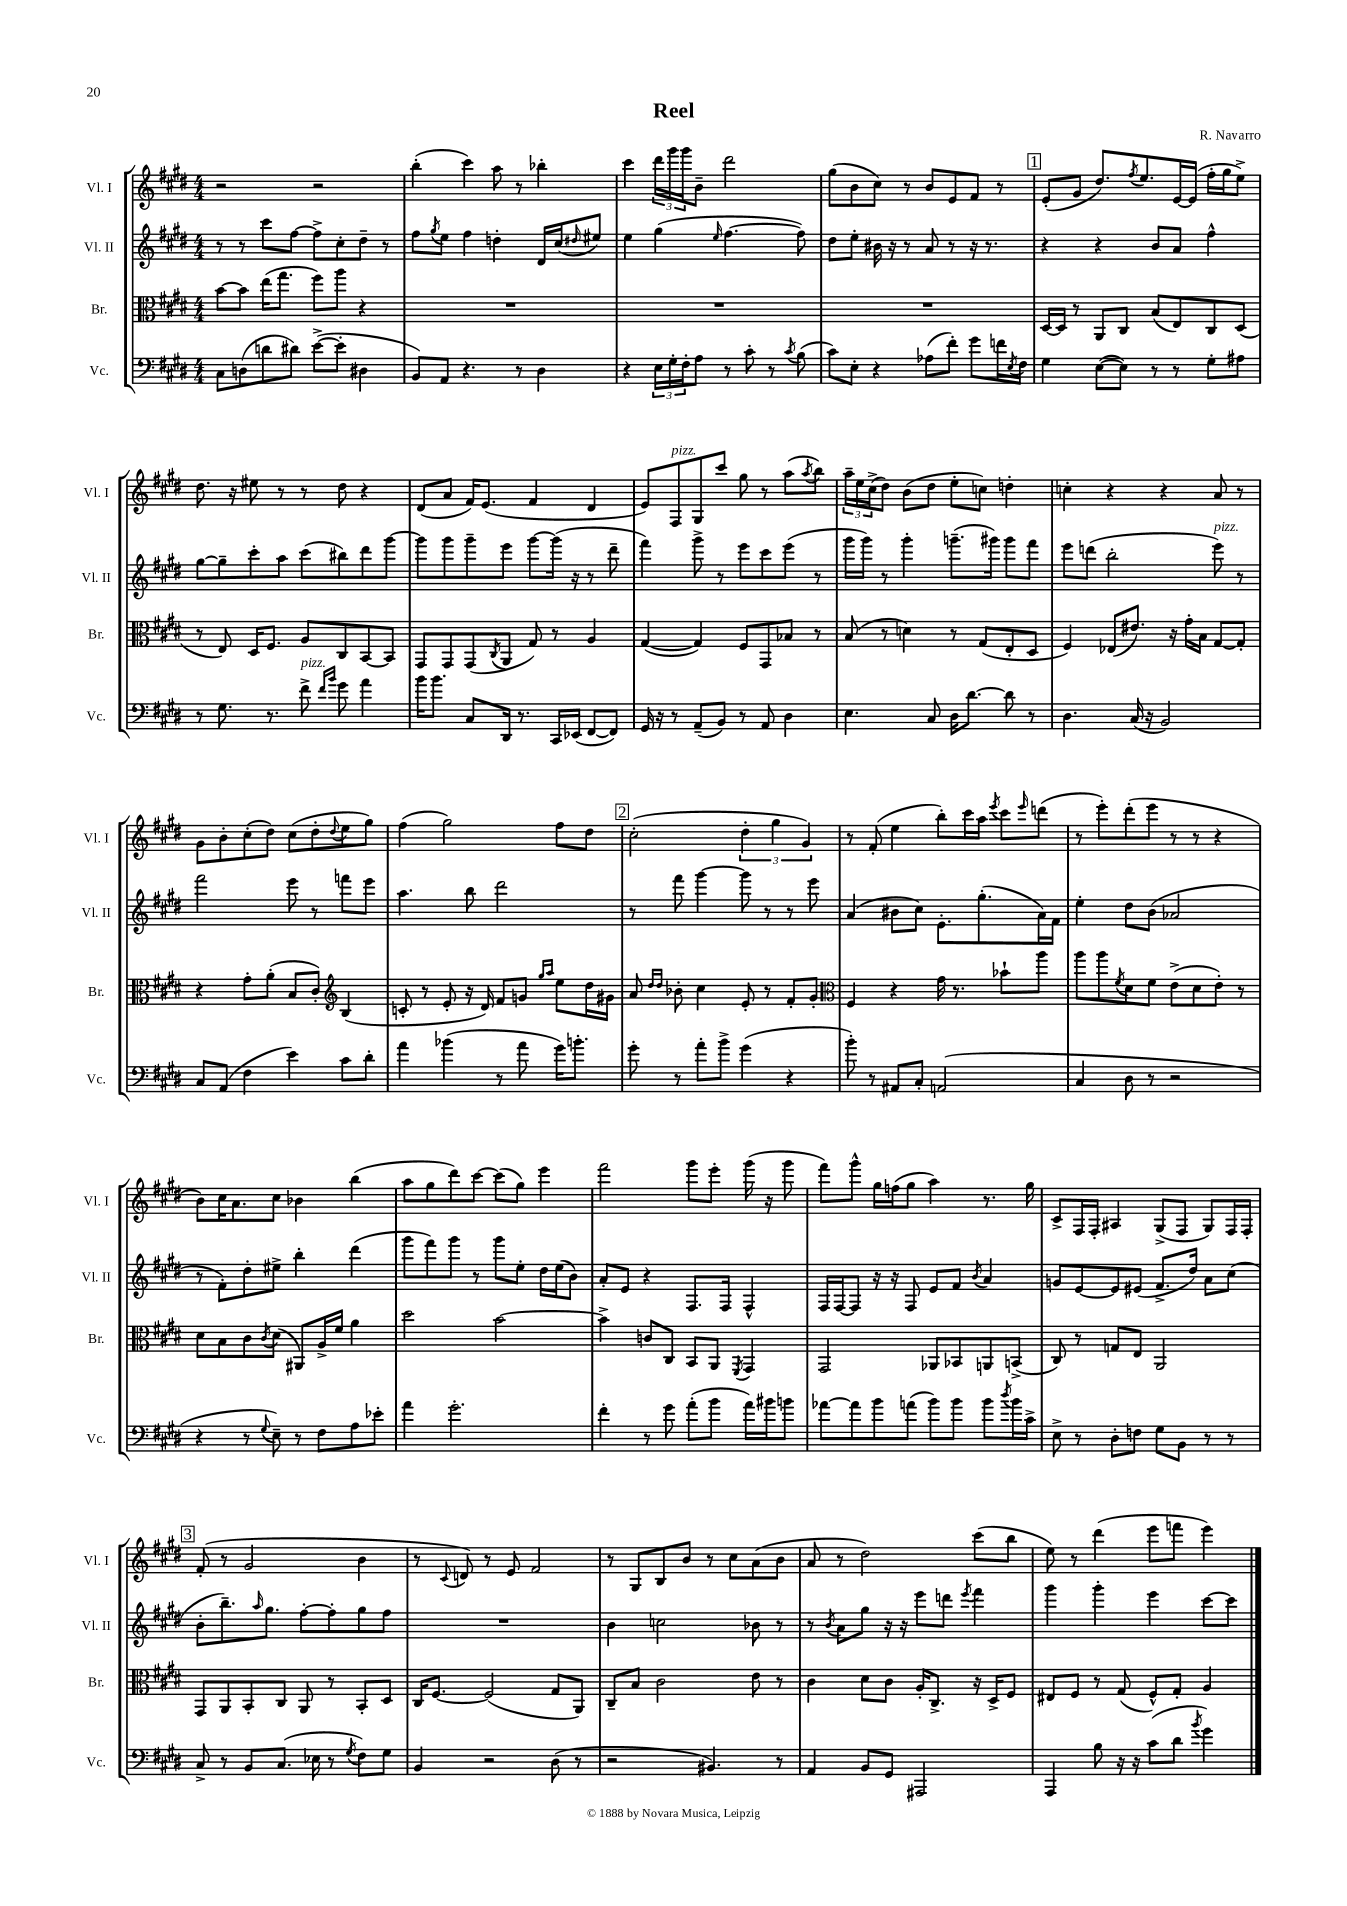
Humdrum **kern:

**kern	**kern	**kern	**kern
*part4	*part3	*part2	*part1
*staff4	*staff3	*staff2	*staff1
*I"Vc.	*I"Br.	*I"Vl. II	*I"Vl. I
*I'Vc.	*I'Br.	*I'Vl. II	*I'Vl. I
*clefF4	*clefC3	*clefG2	*clefG2
*k[f#c#g#d#]	*k[f#c#g#d#]	*k[f#c#g#d#]	*k[f#c#g#d#]
*M4/4	*M4/4	*M4/4	*M4/4
=1	=1	=1	=1
8C#\L	[8b\L	8r	2r
(8Dn\	8b\J]	8r	.
8dn\	(16ee\KL	8ccc#\L	.
.	8.gg#\J	.	.
8d#X\J)	.	[8ff#\J	.
([8e^\L	8ff#\L)	8ff#^\L]	2r
8e'\J]	8aa\J	8cc#'\	.
4D#X\	4r	8dd#~\J	.
.	.	8r	.
=2	=2	=2	=2
8BB/L)	1r	8ff#\L	(4bb'\
.	.	8qgg#/	.
8AA/J	.	8ee\J	.
4.r	.	4ff#\	4ccc#\)
.	.	4ddn'\	8aa\
8r	.	.	8r
4D#\	.	16d#/LL	4bb-X'\
.	.	(16cc#/J	.
.	.	16qqdd#X/	.
.	.	8ee#X/J)	.
=3	=3	=3	=3
4r	1r	4ee\	4ccc#\
24E\LL	.	(4gg#\	24ddd#\LL
24G#'\	.	.	24ggg#\
24F#'\J	.	.	24ggg#\J
8A\J	.	.	8b~\J
.	.	16qqee/	.
8r	.	[4.ff#\	2ddd#\
8c#'\	.	.	.
8r	.	.	.
8qc#/	.	.	.
(8B\	.	8ff#\])	.
=4	=4	=4	=4
8c#\L)	1r	8dd#\L	(8gg#\L
8E'\J	.	8ee'\J	8b\
4r	.	16b#X\	8cc#\J)
.	.	16r	.
.	.	8r	8r
(8A-X\L	.	8a/	8b/L
8f#'\J)	.	8r	8e/
8g#\L	.	16r	8f#/J
.	.	8.r	.
16fn\L	.	.	8r
8qE/	.	.	.
16F#\JJ	.	.	.
!!LO:REH:place=s1:t=1
=5	=5	=5	=5
4G#\	[16D#/LL	4r	(8e'/L
.	16D#/JJ]	.	.
.	8r	.	8g#/J
([8E\L	8AA/L	4r	8.dd#/L)
8E\J])	8C#/J	.	.
.	.	.	8qff#/
.	.	.	8.ee/
8r	(8B/L	8b/L	.
8r	8E/)	8a/J	[16e/L
.	.	.	(16e/JJ]
8G#'\L	8C#/	4ff#^^\	16ff#'\LL
.	.	.	16gg#\J
8A#X\J	(8D#/J	.	8ee^\J)
!!LO:LB:g=z
=6	=6	=6	=6
8r	8r	[8gg#\L	8.dd#\
8.G#\	8E/)	8gg#~\]	.
.	.	.	16r
.	16D#/KL	8ccc#'\	8ee#X\
8.r	8.F#/J	.	.
.	.	8aa\J	8r
!LO:TX:a:i:t=pizz.	!	!	!
8f#^\	8A/L	(8ccc#\L	8r
16qqf#/LL	.	.	.
16qqb/JJ	.	.	.
8g#\	8C#/	8bb#X\)	8dd#\
4a\	[8BB/	8ddd#\	4r
.	8BB/J]	[8ggg#\J	.
=7	=7	=7	=7
16b\KL	8GG#/L	8ggg#\L]	(8d#/L
8.b\J	.	.	.
.	8GG#/	8ggg#\	8a/J
8C#/L	(8GG#/	8ggg#~\	16f#/KL)
.	.	.	(8.e/J
.	8qC#/	.	.
16DD#/Jk	8AA/J	8eee\J	.
8.r	.	.	.
.	8G#/)	[8ggg#\L	4f#/
16CC#/LL	8r	(16ggg#\Jk]	.
(16EE-X/JJ	.	16r	.
[8FF#/L	4A/	8r	4d#/
8FF#/J])	.	8ddd#~\	.
=8	=8	=8	=8
16GG#/	([4G#/	4fff#\)	8e/L)
16r	.	.	.
!	!	!	!LO:TX:a:i:t=pizz.
8r	.	.	8F#/
(8AA~/L	4G#/])	8ggg#^\	8G#/
8BB/J)	.	8r	8ccc#/J
8r	8F#/L	8eee\L	8gg#\
8AA/	8GG#/	8ccc#\	8r
4D#\	8B-X/J	(8eee\J	(8aa\L
.	.	.	8qaa/
.	8r	8r	8bb\J)
=9	=9	=9	=9
4.E\	(8B/	16ggg#\LL	24aa~\LL
.	.	.	24ee\
.	.	16ggg#\JJ)	.
.	.	.	(24cc#^\J
.	8r	8r	8dd#\J)
.	4dn\)	4ggg#'\	(8b\L
8C#/	.	.	8dd#\J
16D#\KL	8r	(8.gggn~\L	8ee'\L
[8.d#\J	.	.	.
.	(8G#/L	.	8ccn\J)
.	.	16ggg#X\Jk)	.
8d#\]	8E'/	8ggg#\L	4ddn'\
8r	8D#/J	8fff#\J	.
=10	=10	=10	=10
4.D#\	4F#/)	8eee\L	4ccn'\
.	.	(8dddn\J	.
.	(8E-X/L	2bb'\	4r
(16C#/	8.e#X/J)	.	.
16r	.	.	.
2BB/)	.	.	4r
.	16r	.	.
.	16g#'\LL	.	.
.	16B\JJ	.	.
!	!	!LO:TX:a:i:t=pizz.	!
.	[8G#/L	8eee\)	8a/
.	8G#'/J]	8r	8r
!!LO:LB:g=z
=11	=11	=11	=11
8C#/L	4r	2fff#\	8g#\L
(8AA/J	.	.	8b'\
4F#\	8g#'\L	.	(8cc#'\
.	(8a'\J	.	8dd#\J)
4e\)	8B/L	8eee\	(8cc#\L
.	8c#'/J)	8r	8dd#'\
*	*clefG2	*	*
.	.	.	8qqdd#/
8c#\L	(4B/	8fffn\L	8ee\
8d#'\J	.	8eee\J	8gg#\J)
=12	=12	=12	=12
4a\	8cn'/	4.aa\	(4ff#\
.	8r	.	.
(4b-X\	8e'/	.	2gg#\)
.	16r	8bb\	.
.	16d#/)	.	.
8r	8f#/L	2ddd#\	.
8a\	8gn/J	.	.
.	16qqgg#/LL	.	.
.	16qqaa/JJ	.	.
16g#\KL)	8ee\L	.	8ff#\L
8.bn'\J	.	.	.
.	16dd#\L	.	8dd#\J
.	16g#X\JJ	.	.
!!LO:REH:place=s1:t=2
=13	=13	=13	=13
8g#'\	8a/	8r	(2cc#'\
.	16qqdd#/LL	.	.
.	16qqdd#/JJ	.	.
8r	8b-X'\	8fff#\	.
8a'\L	4cc#\	[4ggg#\	.
8b^\J	.	.	.
(4g#\	8e'/	8ggg#\]	6dd#'\
.	8r	8r	.
.	.	.	6gg#\
4r	8f#'/L	8r	.
.	.	.	6g#/)
.	8g#'/J	8eee\	.
=14	=14	=14	=14
*	*clefC3	*	*
8b'\)	4F#/	(4a/	8r
8r	.	.	(8f#'/
8AA#X/L	4r	8b#X\L	4ee\
8C#'/J	.	8cc#\J)	.
(2AAn/	16g#\	8.e'\L	8bb'\L)
.	8.r	.	.
.	.	.	16ccc#\L
.	.	(8.gg#'\	16aa\JJ
.	.	.	8qeee/
.	8b-X`\L	.	8ccc#\L
.	.	.	16qqeee/
.	8aa\J	16a\L)	(8dddn\J
.	.	16f#\JJ	.
=15	=15	=15	=15
4C#/	8aa\L	4ee'\	8r
.	8aa\	.	8eee'\L)
.	8qf#/	.	.
8D#\	8d#\	8dd#\L	(8ddd#'\
8r	8f#\J	(8b\J	8eee\J
2r	(8e^\L	2a-X/	8r
.	8d#\	.	8r
.	8e'\J)	.	4r
.	8r	.	.
!!LO:LB:g=z
=16	=16	=16	=16
4r	8d#\L	8r	8b\L)
.	8B\	8f#'\L)	16cc#\K
.	.	.	8.a\
8r	8c#\	8dd#'\	.
8qqG#/	8qc#/	.	.
8E~\)	(8d#\J	8ee#X^\J	8cc#\J
8r	8AA#X/L)	4bb'\	4b-X\
8F#\L	16A^/L	.	.
.	16f#/JJ	.	.
8A\	4a\	(4ddd#\	(4bb\
8e-X'\J	.	.	.
=17	=17	=17	=17
4a\	2dd#\	8ggg#\L	8aa\L
.	.	8fff#\)	8gg#\
2.g#'\	.	8ggg#\J	8ddd#\)
.	.	8r	[8ccc#\J
.	[2b\	8ggg#\L	(8ccc#\L]
.	.	8ee'\J	8gg#\J)
.	.	16dd#\LL	4eee\
.	.	(16ee\J	.
.	.	8b\J)	.
=18	=18	=18	=18
4f#'\	4b^\]	8a'/L	2fff#\
.	.	8e/J	.
8r	8cn/L	4r	.
8g#\	8C#/J	.	.
(8a'\L	8BB/L	8.F#/L	8ggg#\L
8b\J	8AA/J	.	8eee'\J
.	.	16F#/Jk	.
.	8qFF#/	.	.
16a\LL)	4GG#/	4F#^^/	(16ggg#\
16b#X\J	.	.	16r
8bn\J	.	.	8ggg#\
=19	=19	=19	=19
[8a-X\L	2GG#/	16F#/LL	8fff#\L)
.	.	[16F#/J	.
8a-\]	.	8F#/J]	8ggg#^^\J
8b\	.	16r	16gg#\LL
.	.	16r	(16ffn\J
(8an\J	.	8F#/	8gg#\J
8b\L)	8AA-X/L	8e/L	4aa\)
8b\J	8BB-X/	8f#/J	.
.	.	8qb/	.
8b\L	8AAn/	4a/	8.r
8qdd#/	.	.	.
16b\L	(8BBn^/J	.	.
16c#^\JJ	.	.	16gg#\
=20	=20	=20	=20
8E^\	8C#/)	8gn/L	8c#^/L
8r	8r	[8e/	16F#/L
.	.	.	16F#'/JJ
8D#'\L	8Gn/L	8e/]	4A#X/
8Fn\J	8E/J	(8e#X/J	.
8G#\L	2AA/	8.f#^/L	(8G#^/L
8BB\J	.	.	8F#/J
.	.	16dd#/Jk)	.
8r	.	8a\L	8G#/L)
8r	.	(8cc#\J	16F#/L
.	.	.	16F#'/JJ
!!LO:LB:g=z
!!LO:REH:place=s1:t=3
=21	=21	=21	=21
8C#^/	8GG#/L	8b'\L	(8f#'/
8r	8AA/	8.bb~\)	8r
8BB/L	8BB'/	.	2g#/
.	.	16qqaa/	.
.	.	8.gg#\J	.
(8.C#/J	8C#/J	.	.
.	8AA/	[8ff#'\L	.
16E-X\	.	.	.
8r	8r	8ff#'\]	.
8qG#/	.	.	.
8F#\L)	8BB'/L	8gg#\	4b\
8G#\J	8D#/J	8ff#\J	.
=22	=22	=22	=22
4BB/	16C#/KL	1r	8r
.	[8.F#/J	.	.
.	.	.	8qqc#/
.	.	.	8dn/)
2r	(2F#/]	.	8r
.	.	.	8e/
.	.	.	2f#/
(8D#\	8G#/L	.	.
8r	8AA/J)	.	.
=23	=23	=23	=23
2r	8C#~/L	4b\	8r
.	8B/J	.	8G#/L
.	2c#\	2ccn\	8B/
.	.	.	8b/J
4.BB#X/)	.	.	8r
.	.	.	8cc#\L
.	8e\	8b-X\	(8a\
8r	8r	8r	8b\J
=24	=24	=24	=24
4AA/	4c#\	8r	8a/
.	.	8qb/	.
.	.	8a\L	8r
8BB/L	8d#\L	8gg#\J	2dd#\)
8GG#/J	8c#\J	16r	.
.	.	16r	.
2AAA#X/	16A'/KL	8eee\L	.
.	8.C#^/J	.	.
.	.	8dddn\J	.
.	.	8qeee/	.
.	16r	4fff#\	(8ccc#\L
.	16D#^/KL	.	.
.	8F#/J	.	8bb\J
=25	=25	=25	=25
4AAA/	8E#X/L	4ggg#\	8ee\)
.	8F#/J	.	8r
8B\	8r	4ggg#'\	(4ddd#\
16r	(8G#/	.	.
16r	.	.	.
(8c#\L	8F#^^/L)	4eee\	8eee\L
8d#\J	8G#'/J	.	8fffn\J
8qb/	.	.	.
4g#\)	4A/	[8ccc#\L	4eee\)
.	.	8ccc#\J]	.
==	==	==	==
*-	*-	*-	*-
